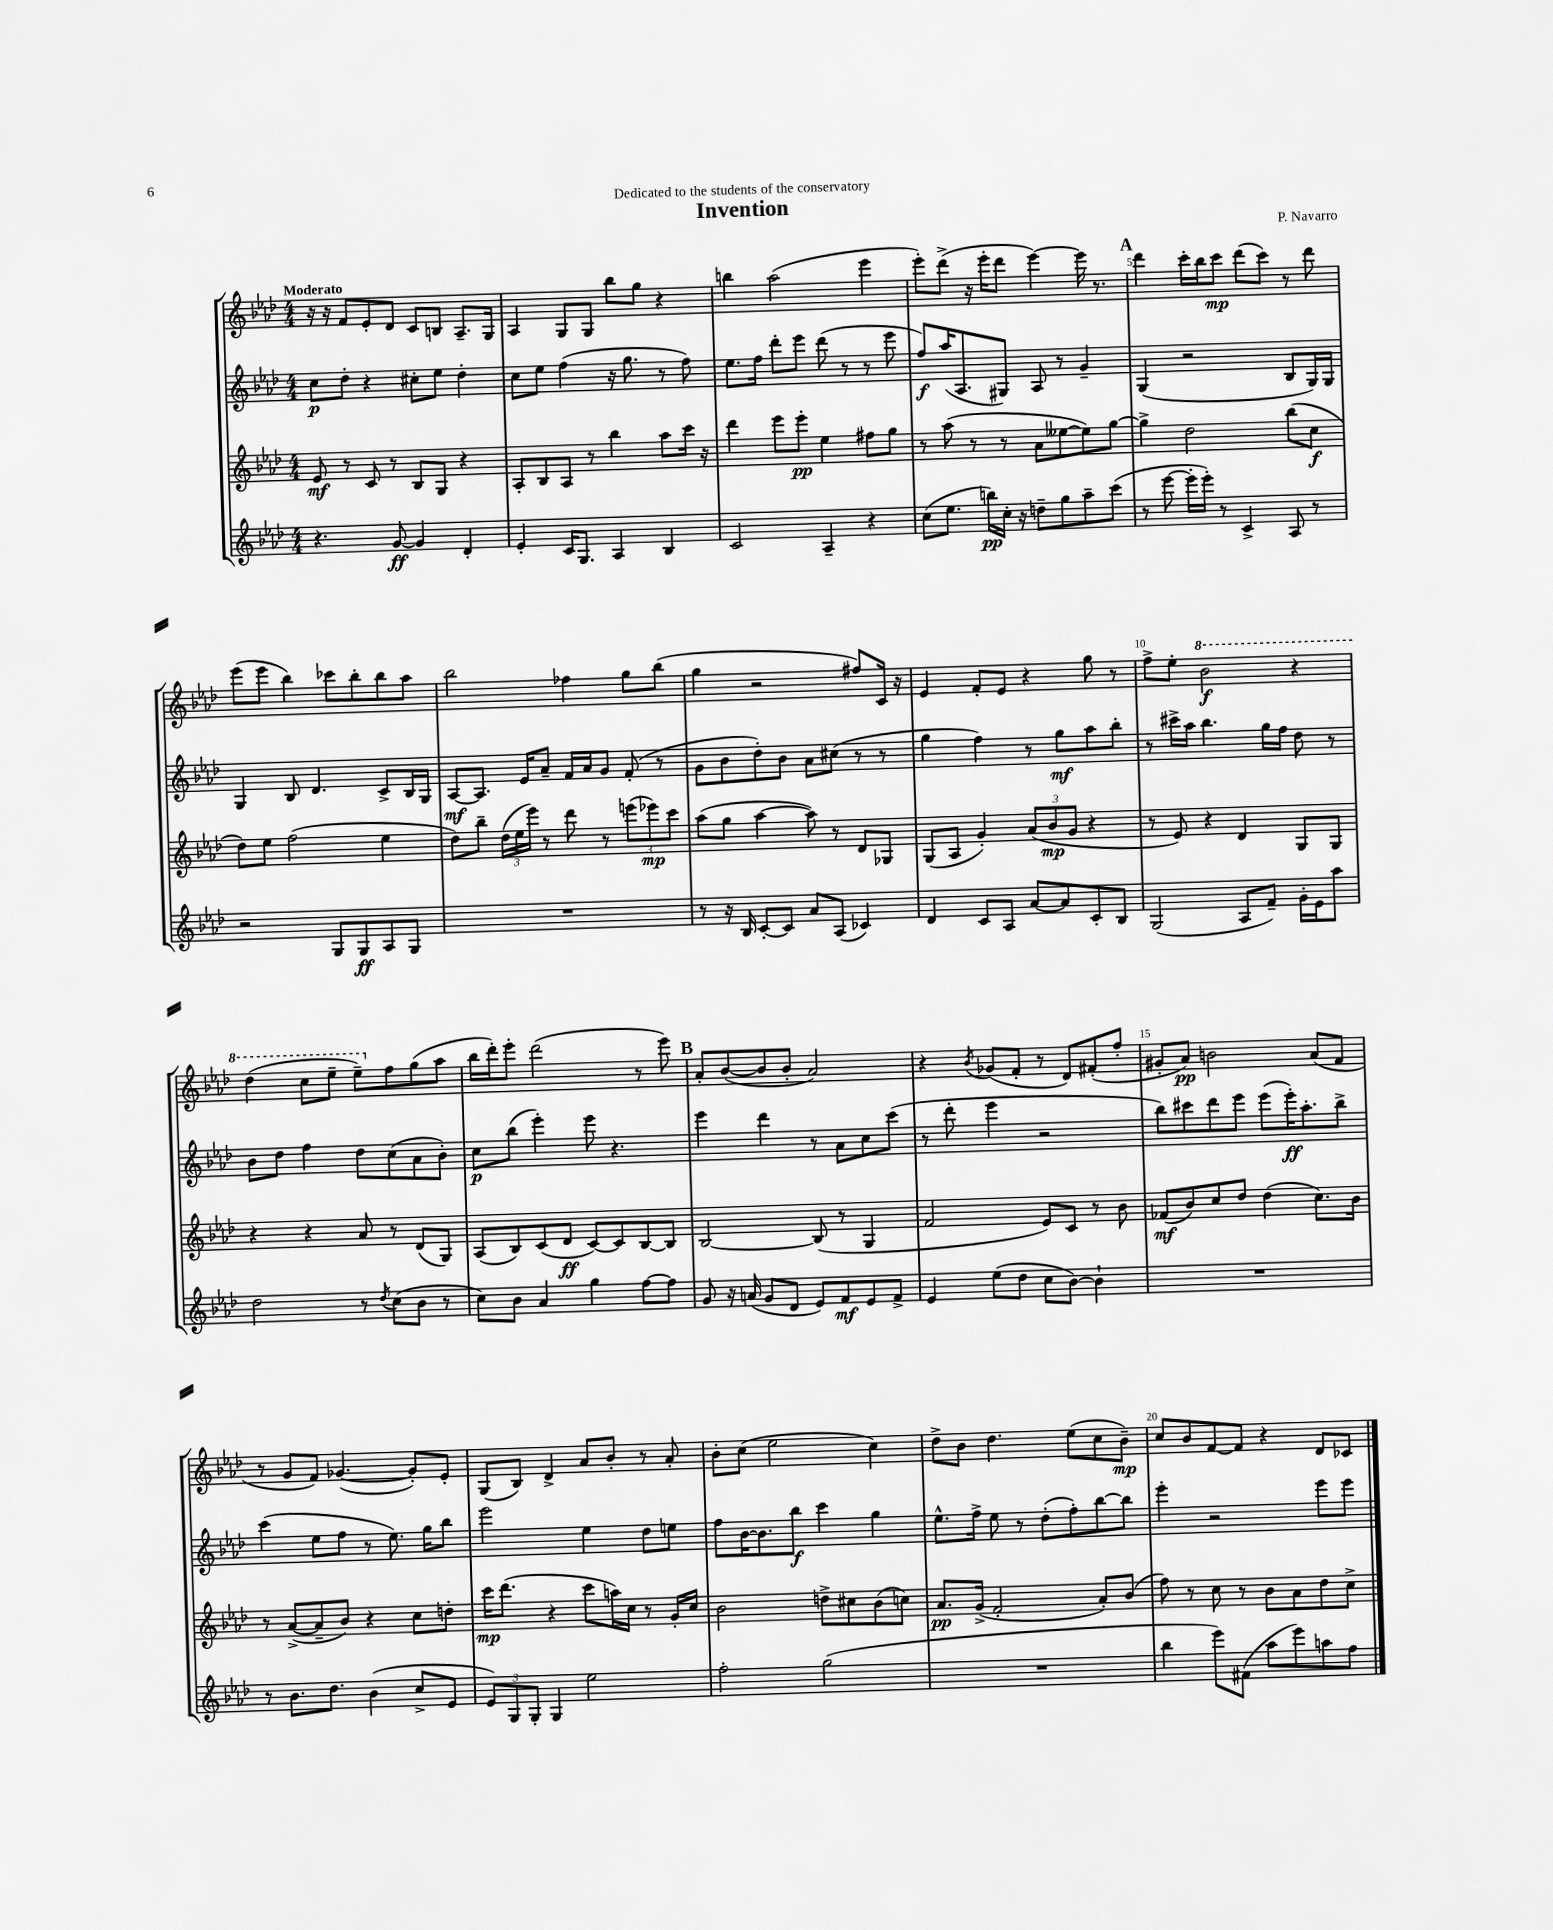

**kern	**kern	**kern	**kern
*staff4	*staff3	*staff2	*staff1
*clefG2	*clefG2	*clefG2	*clefG2
*k[b-e-a-d-]	*k[b-e-a-d-]	*k[b-e-a-d-]	*k[b-e-a-d-]
*M4/4	*M4/4	*M4/4	*M4/4
4.r	8e-	8cc	16r
.	.	.	16r
.	8r	8dd-'	8f
.	8c	4r	8e-'
[8g	8r	.	8d-
4g]	8B-	8cc#'	8c
.	8G	8ee-	8B
4d-'	4r	4dd-'	8.A-~
.	.	.	16G
=	=	=	=
4e-'	8A-'	8cc	4A-
.	8B-	8ee-	.
16c	8A-	(4ff	8G
8.G	.	.	.
.	8r	.	8G
4A-	4bb-	16r	8bb-
.	.	8.gg	.
.	.	.	8gg
4B-	8aa-	8r	4r
.	16ccc	8ff)	.
.	16r	.	.
=	=	=	=
2c	4ddd-	8.ee-	4bb
.	.	16ff	.
.	8eee-	8ddd-'	(2aa-
.	8eee-'	8eee-	.
4A-~	4ee-	(8ddd-	.
.	.	8r	.
4r	8ff#	8r	4eee-
.	8gg	8eee-	.
=	=	=	=
(8cc	8r	8ff)	8eee-')
8.ee-	(8aa-	(16aa-	(8ddd-^
.	.	8.A-	.
.	8r	.	16r
16bb)	.	.	16eee-'
16cc'	8r	8G#)	8ddd-
16r	.	.	.
8dd~	8a-	8A-	[4eee-)
8gg	[8ee--	8r	.
8aa-~	8ee--])	4g~	16eee-]
.	.	.	8.r
(8ccc	[8gg	.	.
=	=	=	=
8r	4gg^]	(4G	4ddd-
[8eee-	.	.	.
16eee-']	2dd-	2r	16ccc'
16eee-')	.	.	16bb-
8r	.	.	8ccc
4c^	.	.	(8ddd-
.	.	.	8ccc)
8A-	(8bb-	8B-	8r
8r	8cc	16G)	8ddd-
.	.	16G	.
=	=	=	=
2r	8dd-)	4G	(8eee-
.	8ee-	.	8eee-
.	(2ff	8B-	4bb-)
.	.	4.d-	.
8G	.	.	8ccc-
8G	.	.	8bb-'
8A-	4ee-	8c^	8bb-
8G	.	16B-	8aa-
.	.	16G	.
=	=	=	=
1r	8dd-)	[8A-	2bb-
.	8bb-~	8.A-]	.
.	(24dd-	.	.
.	24ee-	.	.
.	.	16e-	.
.	24eee-)	.	.
.	8r	8a-~	.
.	8ddd-	16f	4ff-
.	.	16a-	.
.	8r	8g	.
.	(12eee	(8f'	8gg
.	12eee-)	.	.
.	.	8r	(8bb-
.	12ccc	.	.
=	=	=	=
8r	(8aa-	8g	4gg
16r	8gg	8b-	.
16B-	.	.	.
[8c'	[4aa-	8dd-')	2r
8c]	.	8b-	.
8a-	8aa-])	8a-	.
(8A-	8r	(8cc#	.
4c-)	8d-	8r	8ff#)
.	8G-	8r	16c
.	.	.	16r
=	=	=	=
4d-	(8G	4gg	4e-
.	8A-	.	.
8c	4g')	4ff)	8f'
8A-	.	.	8e-
[8a-	(12a-	8r	4r
.	12b-	.	.
8a-]	.	8gg	.
.	12g	.	.
8c'	4r	8aa-	8gg
8B-	.	8bb-'	8r
=	=	=	=
(2G	8r	8r	8ff^
.	8e-)	16ccc#^	8ee-'
.	.	16aa-	.
.	4r	4.bb-	2bb-
8A-	4d-	.	.
8f~)	.	16gg	.
.	.	16ff	.
16g'	8G	8dd-	4r
16e-	.	.	.
8aa-	8G	8r	.
=	=	=	=
2dd-	4r	8b-	(4ddd-
.	.	8dd-	.
.	4r	4ff	8ccc
.	.	.	8eee-~
8r	8a-	8dd-	8eee-~)
8qdd-	.	.	.
(8cc	8r	(8cc	8ff
8b-	(8d-	8a-	(8gg
8r	8G)	8b-')	8aa-
=	=	=	=
8cc)	(8A-	8cc	16bb-
.	.	.	16ddd-')
8b-	8B-)	(8bb-	8eee-'
4a-	(8c	4eee-')	(2ddd-
.	8d-	.	.
4gg	[8c)	8eee-	.
.	8c]	4.r	.
[8ff	[8B-	.	8r
8ff]	8B-]	.	8eee-)
=	=	=	=
8g	[2B-	4eee-	8a-'
16r	.	.	([8b-
(16a	.	.	.
8g	.	4ddd-	8b-]
8d-	.	.	8b-'
8e-)	(8B-]	8r	2a-)
8f	8r	8a-	.
8e-	4G	8cc	.
8f^	.	(8ccc	.
=	=	=	=
4e-	2f	8r	4r
.	.	8ddd-'	.
.	.	.	8qb-
(8ee-	.	4eee-	(8g-
8dd-	.	.	8f'
8cc	8e-)	2r	8r
[8b-)	8c	.	8d-)
4b-`]	8r	.	(8f#'
.	8b-	.	8ff'
=	=	=	=
1r	(8f-	8bb-)	8g#'
.	8b-)	8ccc#	8a-)
.	8cc	8ddd-	2b
.	8dd-	8eee-	.
.	(4dd-	(8eee-	.
.	.	16eee-')	.
.	.	8.aa-'	.
.	8.cc)	.	(8a-
.	.	8bb-^	8f
.	16b-	.	.
=	=	=	=
8r	8r	(4ccc	8r
8.b-	([8a-^	.	8g
.	8a-~]	8ee-	8f)
8.dd-	.	.	.
.	8b-)	8ff	([4.g-
(4b-	4r	8r	.
.	.	8.ee-)	.
8cc^	8cc	.	8g-'])
.	.	16gg	.
8e-	8dd'	8bb-	8e-'
=	=	=	=
12e-)	16ccc	2eee-	(8G
.	(8.ddd-	.	.
12G	.	.	.
.	.	.	8B-)
12G'	.	.	.
4G	4r	.	4d-^
2ee-	8ccc	4ee-	8a-
.	16aa)	.	8b-'
.	16cc	.	.
.	8r	8dd-	8r
.	16g'	8ee	8a-'
.	16cc	.	.
=	=	=	=
2ff'	2b-	8ff	8b-'
.	.	[16b-	(8cc
.	.	8.b-]	.
.	.	.	2ee-
.	.	8bb-	.
(2gg	8dd^	4ccc	.
.	8cc#	.	.
.	(8b-	4gg	4cc)
.	8cc)	.	.
=	=	=	=
1r	8.a-	8.ee-^^	8dd-^
.	.	.	8b-
.	(16g^	16ff^	.
.	2f'	8ee-	4.dd-
.	.	8r	.
.	.	(8dd-'	.
.	.	8ff')	(8ee-
.	8a-')	[8bb-	8cc
.	(8b-	8bb-]	8b-~)
=	=	=	=
4bb-	8ff)	4eee-'	8cc
.	8r	.	8b-
8eee-)	8cc	2r	[8f
(8f#	8r	.	8f]
8aa-	8b-	.	4r
8eee-)	8a-	.	.
8aa	8dd-	8eee-	8d-
8ff	8cc^	8eee-	8c-
==	==	==	==
*-	*-	*-	*-
